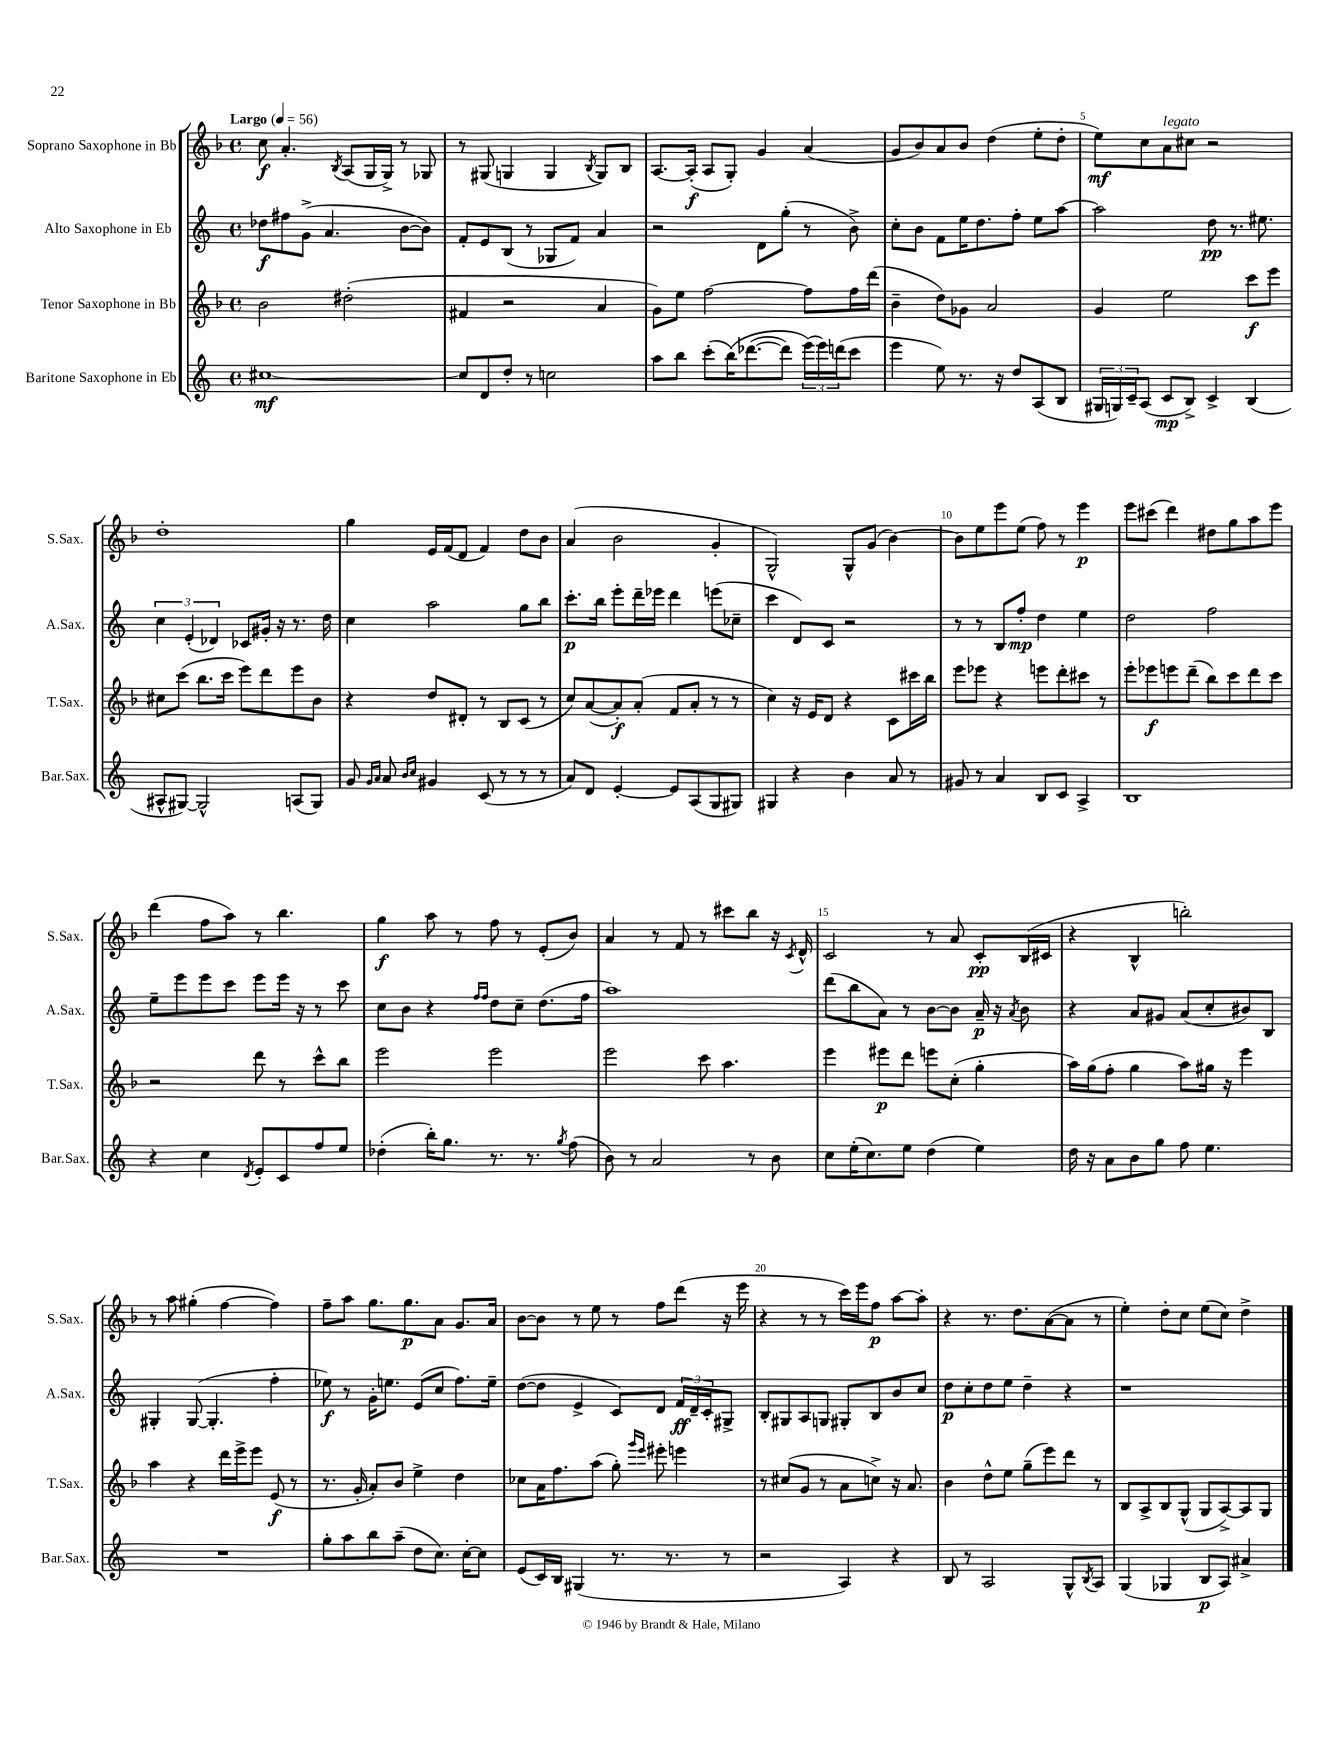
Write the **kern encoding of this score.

**kern	**kern	**kern	**kern
*staff4	*staff3	*staff2	*staff1
*clefG2	*clefG2	*clefG2	*clefG2
*k[]	*k[b-]	*k[]	*k[b-]
*M4/4	*M4/4	*M4/4	*M4/4
*met(c)	*met(c)	*met(c)	*met(c)
*MM56	*MM56	*MM56	*MM56
[1cc#	2b-\	8dd-\L	8cc\
.	.	8ff#\	4.a'/
.	.	(8g^\J	.
.	.	4.a/	.
.	.	.	8qB-/
.	(2dd#'\	.	(8A/L
.	.	.	16G/L
.	.	.	16G^/JJ)
.	.	[8b\L	8r
.	.	8b\]J)	8G-/
=	=	=	=
8cc#/]L	4f#/	8f'/L	8r
8d/	.	8e/	(8G#/
8dd'/J	2r	(8B/J	4G/
8r	.	8r	.
2cc\	.	8G-/L	4G/
.	.	8f/J)	.
.	.	.	8qB-/
.	4a/	4a/	8G/L)
.	.	.	8B-/J
=	=	=	=
8aa\L	8g\L)	2r	[8.A/L
8bb\J	8ee\J	.	.
.	.	.	(16A'/]Jk
(8ccc'\L	[2ff\	.	8A/L
&(16bb\K)	.	.	8G'/J)
([8.ddd-\	.	.	.
.	.	8d\L	4g/
8ddd-\]J)	.	(8gg'\J	.
(24eee\LL&)	8ff\]L	8r	(4a/
24eee\)	.	.	.
(24ddd\J	.	.	.
8ccc\J	16ff\L	8b^\)	.
.	(16ddd\JJ	.	.
=	=	=	=
4eee\	4b-~\	8cc'\L	8g/L
.	.	8b\J	8b-/)
8ee\)	8dd\L)	8f\L	8a/
8.r	8g-\J	16ee\K	8b-/J
.	.	8.dd\	.
.	2a/	.	(4dd\
16r	.	.	.
8dd/L	.	8ff'\J	.
(8A/	.	8ee\L	8ee'\L
8B/J	.	[8aa\J	8dd'\J
=	=	=	=
24G#/LL	4g/	2aa\]	8ee\L)
24G/)	.	.	.
24c~/J	.	.	.
(8A/J	.	.	8cc\
8c/L	2ee\	.	8a\
8B^/J)	.	.	8cc#\J
4c^/	.	8dd\	2r
.	.	8.r	.
(4B/	8ccc\L	.	.
.	.	8.ee#\	.
.	8eee\J	.	.
=	=	=	=
8A#^^/L	8cc#\L	6cc\	1dd'
[8G#/J)	(8ccc\J	.	.
.	.	(6e'/	.
2G#^^/]	8.bb-\L	.	.
.	.	6d-/)	.
.	16ccc\Jk	.	.
.	8eee\L)	8c-/L	.
.	8ddd\	16g#'/Jk	.
.	.	16r	.
(8A/L	8eee\	8.r	.
8G#/J)	8b-\J	.	.
.	.	16dd\	.
=	=	=	=
8g/	4r	4cc\	4gg\
16qqg/LL	.	.	.
16qqa/JJ	.	.	.
8a/	.	.	.
16qqb/LL	.	.	.
16qqcc/JJ	.	.	.
4g#/	8dd/L	2aa\	16e/LL
.	.	.	(16f/J
.	8d#'/J	.	8d/J
(8c/	8r	.	4f/)
8r	8B-/L	.	.
8r	(8c/J	8gg\L	8dd\L
8r	8r	8bb\J	8b-\J
=	=	=	=
8a/L)	8cc/L)	8.ccc'\L	(4a/
8d/J	([8a/	.	.
.	.	16bb\Jk	.
[4e'/	8a'/])	8eee'\L	2b-\
.	(8a'/J	16ddd~\L	.
.	.	16eee-\JJ	.
8e/]L	8f/L	4ddd\	.
(8A/	8a'/J	.	.
8G/	8r	(8eee\L	4g'/
8G#/J)	8r	8cc-~\J	.
=	=	=	=
4G#/	4cc\)	4ccc\	2G^^/)
4r	16r	8d/L)	.
.	16e/LK	.	.
.	8d/J	8c/J	.
4b\	4r	2r	8G^^/L
.	.	.	(8g/J
8a/	8c\L	.	[4b-\)
8r	16ccc#\L	.	.
.	16bb-\JJ	.	.
=	=	=	=
8g#/	8eee\L	8r	8b-\]L
8r	8eee-\J	8r	8ee\
4a/	4r	8B/L	8eee\
.	.	8ff'/J	(8ee\J
8B/L	8eee\L	4dd\	8ff\)
8c/J	8ddd'\	.	8r
4A^/	8ccc#\J	4ee\	4eee\
.	8r	.	.
=	=	=	=
1B	8eee'\L	2dd\	8eee\L
.	8eee-\	.	(8ccc#\J
.	8eee\	.	4ddd\)
.	(8ddd~\J	.	.
.	8bb-\L)	2ff\	8dd#\L
.	8ccc\	.	8gg\
.	8ddd\	.	8aa\
.	8ccc\J	.	8eee\J
=	=	=	=
4r	2r	8ee~\L	(4ddd\
.	.	8eee\	.
4cc\	.	8eee\	8ff\L
.	.	8ccc\J	8aa\J)
8qd/	.	.	.
8e'/L	8ddd\	8eee\L	8r
8c/	8r	16eee\Jk	4.bb-\
.	.	16r	.
8ff/	8ccc^^\L	8r	.
8ee/J	8bb-\J	8ccc\	.
=	=	=	=
(4dd-'\	2eee\	8cc\L	4gg\
.	.	8b\J	.
16bb'\LK)	.	4r	8aa\
8.gg\J	.	.	.
.	.	.	8r
.	.	16qqff/LL	.
.	.	16qqff/JJ	.
8.r	2eee\	8dd\L	8ff\
.	.	8cc~\J	8r
8.r	.	.	.
.	.	(8.dd\L	(8e'/L
8qgg/	.	.	.
(8ff\	.	.	8b-/J)
.	.	16ff\Jk	.
=	=	=	=
8b\)	2eee\	1aa)	4a/
8r	.	.	.
2a/	.	.	8r
.	.	.	8f/
.	8ccc\	.	8r
.	4.aa\	.	8ccc#\L
8r	.	.	8bb-\J
8b\	.	.	16r
.	.	.	8qc/
.	.	.	16d^^/
=	=	=	=
8cc\L	4eee\	(8ddd\L	2c/
(16ee'\K	.	8bb\	.
8.cc\)	.	.	.
.	8eee#\L	8a\J)	.
8ee\J	8ddd\J	8r	.
(4dd\	8eee\L	[8b\L	8r
.	(8cc'\J	8b\]J	8a/
4ee\)	4gg'\	16a~/	8c'/L
.	.	16r	.
.	.	8qa/	.
.	.	8b\	(16B-/L
.	.	.	16c#/JJ
=	=	=	=
16dd\	16aa\LL)	4r	4r
16r	(16gg\J	.	.
8a\L	8ff'\J	.	.
8b\	4gg\	8a/L	4B-^^/
8gg\J	.	8g#/J	.
8ff\	8aa\L)	(8a/L	2bb'\)
4.ee\	16gg#\Jk	8cc'/	.
.	16r	.	.
.	4eee\	8b#/)	.
.	.	8B/J	.
=	=	=	=
1r	4aa\	4G#'/	8r
.	.	.	8aa\
.	4r	([8G#/	(4gg#'\
.	.	4.G#'/]	.
.	16ddd\LL	.	[4ff\
.	16eee^\J	.	.
.	8eee\J	.	.
.	(8e/	4ff'\	4ff\])
.	8r	.	.
=	=	=	=
8gg'\L	8.r	8ee-\)	8ff~\L
8aa\	.	8r	8aa\J
.	16g'/	.	.
8bb\	8a'/L)	16g'\LK	8.gg\L
.	.	8.ee\J	.
(8aa~\J	8b-/J	.	.
.	.	.	8.gg\
8dd\L	4ee^\	(8e/L	.
8.cc\J)	.	8cc/J	8a\J
.	4dd\	8.ff\L)	8.g/L
[16cc'\LK	.	.	.
8cc\]J	.	.	.
.	.	16ee~\Jk	16a/Jk
=	=	=	=
(8e/L	8cc-\L	([8dd\L	[8b-\L
16c/L)	16a\K	8dd\]J	8b-\]J
16B/JJ	8.ff\	.	.
(4G#/	.	4e^/	8r
.	(8aa\J	.	8ee\
8.r	8gg'\)	8c/L)	8r
.	16qqggg/LL	.	.
.	16qqeee/JJ	.	.
.	8eee#'\	8d/J	8ff\L
8.r	.	.	.
.	4eee\	24f/LL	(8ddd\J
.	.	24d~/	.
.	.	24c'/J	.
8r	.	8G#^/J	16r
.	.	.	16eee\
=	=	=	=
2r	8r	8B'/L	4r
.	(8cc#/L	8G#/	.
.	8g/J	8A/	8r
.	8r	8G/J	8r
4A/)	8a\L	8G#'/L	16ccc\LL)
.	.	.	16eee\J
.	8cc^\J)	8B/	8ff\J
4r	16r	8b/	[8aa\L
.	8.a/	.	.
.	.	8cc/J	8aa'\]J
=	=	=	=
8B/	4b-\	8dd\L	4r
8r	.	8cc'\	.
2A/	8dd^^\L	8dd\	8.r
.	8ee\J	8ee\J	.
.	.	.	8.dd\L
.	(8gg~\L	4dd~\	.
.	8eee\)	.	([8a\
8G^^/L	8ddd\J	4r	8a\]J
8qB/	.	.	.
8A/J	8r	.	8r
=	=	=	=
(4G/	8B-/L	1r	4ee'\)
.	8A^/	.	.
4G-/	8B-/	.	8dd'\L
.	(8G^^/J	.	8cc\J
8B/L	8G/L	.	(8ee\L
8A/J)	[8A^/)	.	8cc\J)
4a#^/	8A/]	.	4dd^\
.	8G/J	.	.
==	==	==	==
*-	*-	*-	*-
